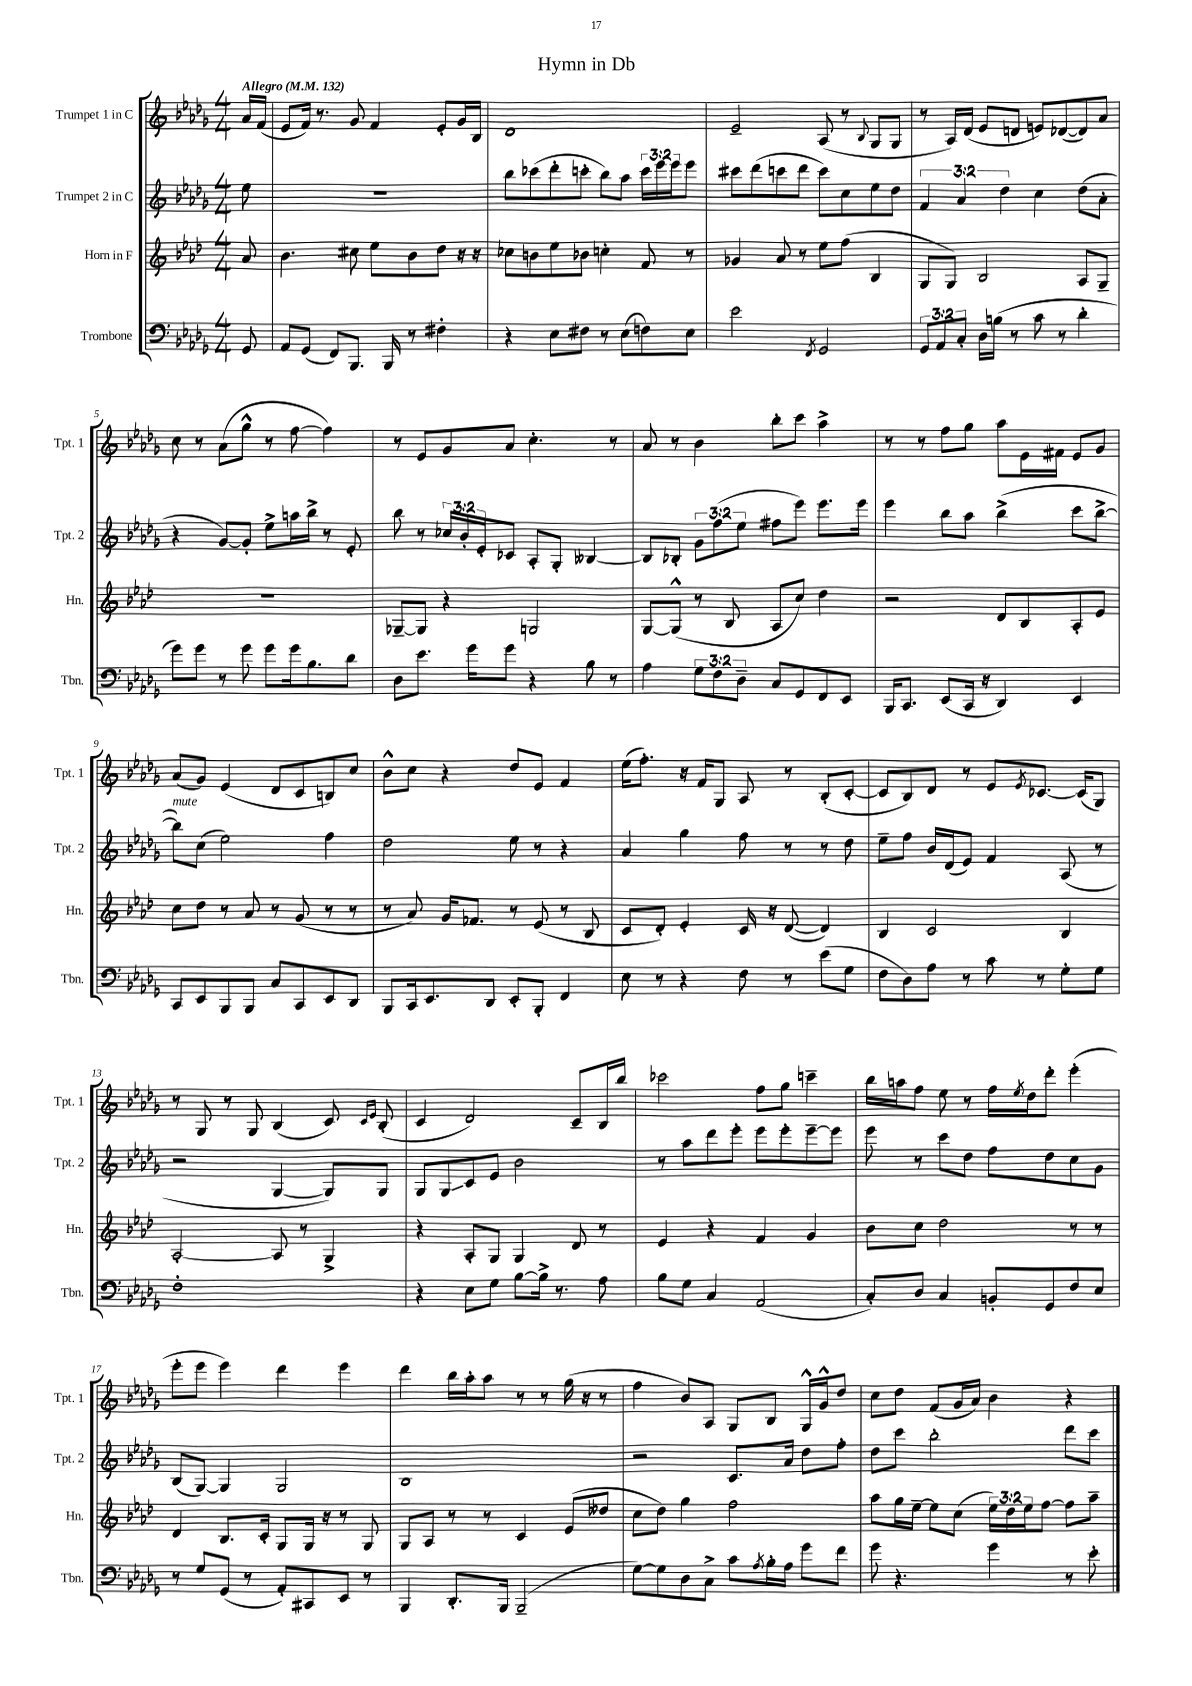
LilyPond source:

\header { title = "Hymn in Db" }
<<
\new StaffGroup <<
\new Staff = "s0" \with { instrumentName = "Trumpet 1 in C" shortInstrumentName = "Tpt. 1" } {
    \clef treble \key des \major \numericTimeSignature \time 4/4 \partial 8 \tempo "Allegro" 4 = 132
    aes'16 f'16( |
    ees'8 f'16) r8. ges'8 f'4 ees'8-. ges'16 bes16 |
    des'1 |
    ees'2-- aes8( r8 \appoggiatura { bes8 } ges8 ges8 |
    r8 aes16) des'16( ees'8 d'8 e'8) des'8~( des'8) aes'8 |
    c''8 r8 aes'8( ges''8-^ r8 f''8~ f''4) |
    r8 ees'8 ges'8 aes'8 c''4.-. r8 |
    aes'8 r8 bes'4 bes''8-. c'''8 aes''4-> |
    r8 r8 f''8 ges''8 aes''8 ees'16 fis'16 ees'8 ges'8 |
    aes'8( ges'8) ees'4( des'8 c'8 b8) c''8 |
    bes'8-^ c''8 r4 des''8 ees'8 f'4 |
    ees''16( f''8.-.) r16 f'16 ges8 aes8 r8 bes8-.( c'8~-. |
    c'8 bes8) des'8 r8 ees'8 \acciaccatura { ees'8 } ces'8.~ ces'16( ges8) |
    r8 ges8 r8 ges8 bes4( c'8) \grace { c'16 ees'16 } bes8-.( |
    c'4 des'2) c'8-- bes16 bes''16 |
    ces'''2 f''8 ges''8 c'''4-- |
    bes''16 a''16 f''8 ees''8 r8 f''16 \acciaccatura { ees''8 } des''16 des'''8-. ees'''4-.( |
    ees'''8-. ees'''8 ees'''4) des'''4 ees'''4 |
    des'''4 bes''16 aes''16-. aes''8 r8 r8 ges''16( r16 r8 |
    f''4 bes'8) aes8 ges8 bes8 ges16-^ ges'16-^ des''8 |
    c''8 des''8 f'8( ges'16 aes'16) bes'4 r4 \bar "|." |
}
\new Staff = "s1" \with { instrumentName = "Trumpet 2 in C" shortInstrumentName = "Tpt. 2" } {
    \clef treble \key des \major \numericTimeSignature \time 4/4 \override Staff.TupletNumber.text = #tuplet-number::calc-fraction-text \partial 8
    ees''8 |
    R1 |
    bes''8 ces'''8( des'''8-. c'''8-. bes''8) aes''8 \tuplet 3/2 { c'''16 ees'''16 ees'''16 } ees'''8 |
    cis'''8 des'''8( c'''8 des'''8 c'''8) c''8 ees''8 des''8 |
    \tuplet 3/2 { f'4 aes'4 des''4 } c''4 des''8( aes'8-. |
    r4 ges'8~) ges'8-. ees''8-> a''16 bes''16-> r8 ees'8-. |
    bes''8 r8 \tuplet 3/2 { ces''16 bes'16-. ees'16-. } ces'8 aes8-. ges8-. beses4~ |
    beses8 bes8-. \tuplet 3/2 { ges'8 f''8( ees''8 } fis''8 ees'''8) ees'''8. ees'''16 |
    ees'''4 bes''8 aes''8 bes''4->( c'''8 bes''8~-> |
    bes''8^\markup { \italic "mute" }) c''8( ees''2) f''4 |
    des''2 ees''8 r8 r4 |
    aes'4 ges''4 f''8 r8 r8 des''8 |
    ees''8-- f''8 bes'16 des'16( ees'8) f'4 aes8( r8 |
    r2 ges4~ ges8) ges8 |
    ges8 ges8\glissando c'8 ees'8 bes'2 |
    r8 aes''8 des'''8 ees'''8-. ees'''8 ees'''8-. ees'''8~-- ees'''8 |
    ees'''8 r8 c'''8 des''8 f''8 des''8 c''8 ges'8 |
    bes8( ges8~) ges4 ges2 |
    bes1 |
    r2 c'8. aes'16 des''8 f''8-. |
    des''8 c'''8 bes''2-. des'''8 c'''8 \bar "|." |
}
\new Staff = "s2" \with { instrumentName = "Horn in F" shortInstrumentName = "Hn." } {
    \clef treble \key aes \major \numericTimeSignature \time 4/4 \override Staff.TupletNumber.text = #tuplet-number::calc-fraction-text \partial 8
    aes'8 |
    bes'4. cis''8 ees''8 bes'8 des''8 r16 r16 |
    ces''8 b'8 ees''8 bes'8 c''4-. f'8 r8 |
    ges'4 aes'8 r8 ees''8 f''8( bes4 |
    g8 g8) bes2 aes8 g8-- |
    R1 |
    ges8~-- ges8 r4 g2 |
    g8~ g8-^( r8 bes8 aes8 c''8) des''4 |
    r2 des'8 bes8 aes8-. ees'8 |
    c''8 des''8 r8 aes'8 r8 g'8( r8 r8 |
    r8 aes'8) g'16 fes'8. r8 ees'8( r8 bes8 |
    c'8 des'8-.) ees'4-. c'16 r16 des'8~( des'4) |
    bes4 c'2 bes4 |
    aes2~-. aes8 r8 g4-> |
    r4 aes8-. g8 g4 des'8 r8 |
    ees'4 r4 f'4 g'4 |
    bes'8 c''8 des''2 r8 r8 |
    des'4 bes8. c'16-. g8 g16 r16 r8 g8 |
    g8 aes8 r8 r8 c'4 ees'8( deses''8 |
    c''8 des''8) g''4 f''2 |
    aes''8 g''16 ees''16~-- ees''8 c''8( \tuplet 3/2 { ees''16) des''16 ees''16 } f''8~ f''8 aes''8-- \bar "|." |
}
\new Staff = "s3" \with { instrumentName = "Trombone" shortInstrumentName = "Tbn." } {
    \clef bass \key des \major \numericTimeSignature \time 4/4 \override Staff.TupletNumber.text = #tuplet-number::calc-fraction-text \partial 8
    ges,8 |
    aes,8 ges,8( f,8) bes,,8. bes,,16 r8 fis4-. |
    r4 ees8 fis8 r8 ees8( f8) ees8 |
    ees'2 \acciaccatura { f,8 } ges,2 |
    \tuplet 3/2 { ges,8 aes,8 c8-. } des16 b16( r8 c'8 r8 des'4-. |
    ges'8) ges'8 r8 ges'8 ges'8 ges'16 bes8. des'8 |
    des8 ees'8. ges'16 ges'8 r4 bes8 r8 |
    aes4 \tuplet 3/2 { ges8 f8 des8-- } c8 ges,8 f,8 ees,8 |
    bes,,16 c,8. ees,8( c,16 r16 des,4) ees,4 |
    c,8 ees,8 bes,,8 bes,,8 c8 c,8 ees,8 des,8 |
    bes,,8 c,16 ees,8. des,8 ees,8-. bes,,8-. f,4 |
    ees8 r8 r4 f8 r8 ees'8( ges8 |
    f8 des8) aes8 r8 c'8 r8 ges8-. ges8 |
    f1-. |
    r4 ees8 ges8 bes8~ bes16-> r8. aes8 |
    bes8 ges8 c4 aes,2( |
    c8-.) des8 c4 b,8-. ges,8 f8 ees8 |
    r8 ges8 ges,8( r8 aes,8-.) cis,8 ees,8 r8 |
    bes,,4 des,8.-. bes,,16 bes,,2--( |
    ges8~) ges8 des8 c8-> c'8 \acciaccatura { aes8 } bes16-. aes16 ges'8 f'8 |
    ges'8 r4. ges'4 r8 ees'8-. \bar "|." |
}
>>
>>
